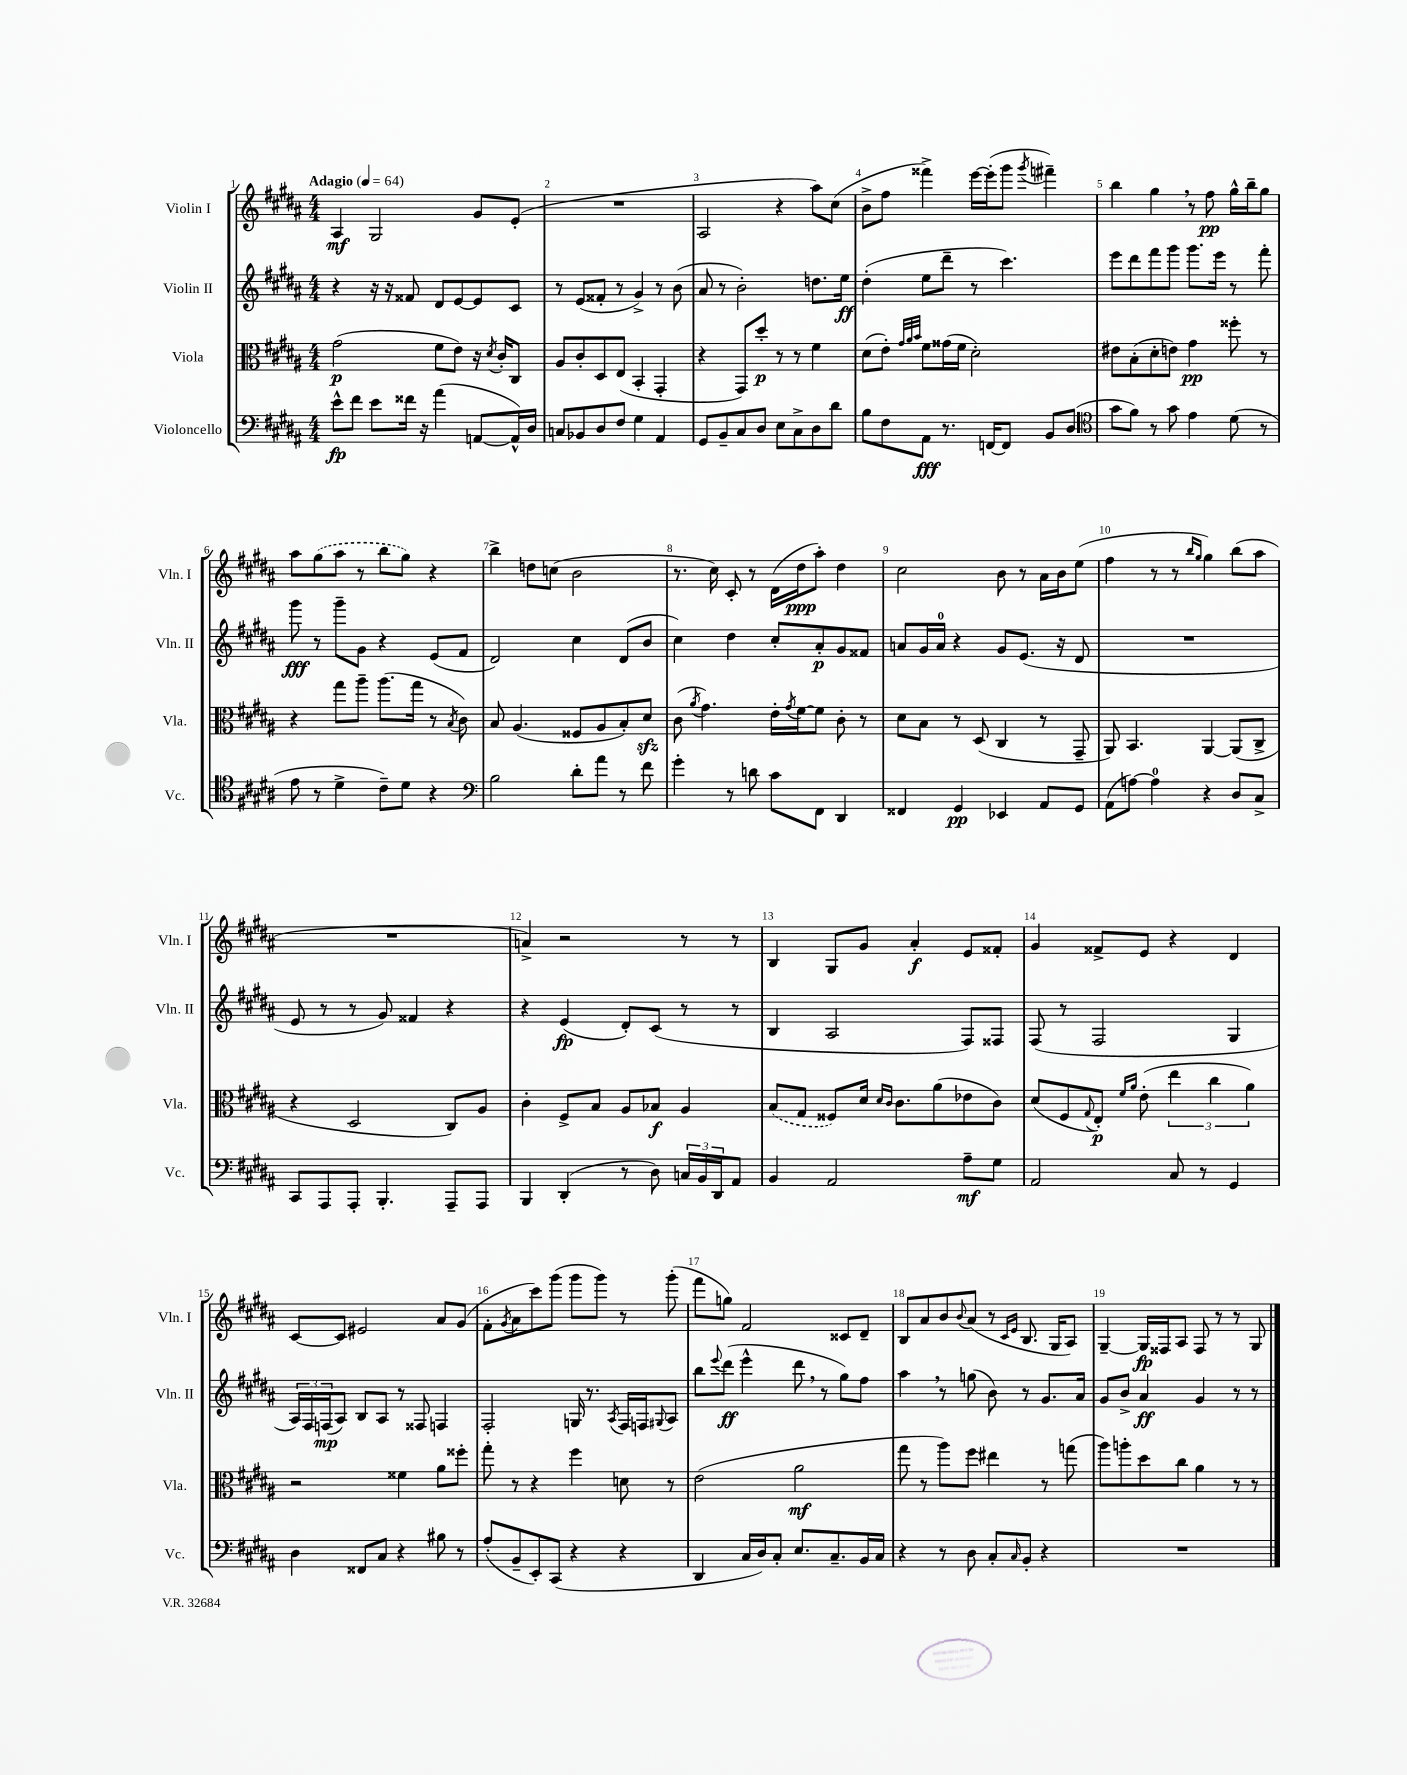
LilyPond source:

<<
\new StaffGroup <<
\new Staff = "s0" \with { instrumentName = "Violin I" shortInstrumentName = "Vln. I" } {
    \clef treble \key b \major \numericTimeSignature \time 4/4 \tempo "Adagio" 4 = 64
    ais4\mf gis2 gis'8 e'8-.( |
    R1 |
    ais2 r4 ais''8) cis''8( |
    b'8-> fis''8 fisis'''4->) e'''16~ e'''16-.( gis'''8 \acciaccatura { gis'''8 } fis'''4--) |
    b''4 gis''4 \breathe r8 fis''8\pp gis''16-^ b''16-- gis''8 |
    ais''8 \once \slurDashed gis''8( ais''8 r8 b''8 gis''8) r4 |
    b''4-> d''8 c''8( b'2 |
    r8. cis''16) cis'8-. r8 dis'16( dis''16\ppp ais''8-.) dis''4 |
    cis''2 b'8 r8 ais'16 b'16 e''8( |
    fis''4 r8 r8 \grace { b''16 gis''16 } gis''4) b''8( ais''8 |
    R1 |
    a'4->) r2 r8 r8 |
    b4 gis8 gis'8 ais'4-.\f e'8 fisis'8-. |
    gis'4 fisis'8-> e'8 r4 dis'4 |
    cis'8~ cis'8 eis'2 ais'8 gis'8( |
    fis'8-. \acciaccatura { gis'8 } ais'8 cis'''8) gis'''8( gis'''8 gis'''8) r8 gis'''8-.( |
    fis'''8 g''8) fis'2 cisis'8 dis'8-- |
    b8 ais'8 b'8 \appoggiatura { b'8 } ais'8( r8 \grace { cis'16 e'16 } b8. gis16 ais8) |
    gis4~-- gis16\fp fisis16 ais8 fisis8 r8 r8 gis8 \bar "|." |
}
\new Staff = "s1" \with { instrumentName = "Violin II" shortInstrumentName = "Vln. II" } {
    \clef treble \key b \major \numericTimeSignature \time 4/4
    r4 r16 r16 fisis'8 dis'8 e'8~ e'8 cis'8 |
    r8 e'8( fisis'8-. r8 gis'4->) r8 b'8( |
    ais'8 r8 b'2-.) d''8. e''16\ff |
    dis''4-.( e''8 dis'''8-- r8 cis'''4.) |
    e'''8 dis'''8 fis'''8 gis'''8 gis'''8. e'''16 r8 fis'''8-. |
    gis'''8\fff r8 gis'''8-- gis'8 r4 e'8( fis'8 |
    dis'2) cis''4 dis'8( b'8 |
    cis''4) dis''4 cis''8-. ais'8-.\p gis'8 fisis'8 |
    a'8 gis'16 a'16-0 r4 gis'8 e'8.( r16 dis'8 |
    R1 |
    e'8 r8 r8 gis'8) fisis'4 r4 |
    r4 e'4\fp( dis'8-.) cis'8( r8 r8 |
    b4 ais2 fis8) fisis8 |
    fis8( r8 fis2 gis4 |
    \tuplet 3/2 { ais16) fis16 f16\mp( } ais8) b8 ais8 r8 fisis8 f4 |
    fis2-. g16 r8. \acciaccatura { ais8 } fis16 f16 \appoggiatura { gis8 } ais8 |
    b''8 \appoggiatura { e'''8 } dis'''8\ff( e'''4-^ dis'''8 \breathe r8 gis''8) fis''8 |
    ais''4 \breathe r8 g''8( b'8) r8 gis'8. ais'16 |
    gis'8 b'8-> ais'4\ff gis'4 r8 r8 \bar "|." |
}
\new Staff = "s2" \with { instrumentName = "Viola" shortInstrumentName = "Vla." } {
    \clef alto \key b \major \numericTimeSignature \time 4/4
    gis'2\p( fis'8 e'8) r16 \acciaccatura { dis'8 } cis'16-. cis8 |
    ais8 cis'8-. dis8 e8( b,4-. gis,4-. |
    r4 gis,8) dis''8-.\p r8 r8 fis'4 |
    dis'8( e'8-.) \grace { gis'32 ais'32 b'32 } fis'8 gisis'16( fis'16 dis'2-.) |
    eis'8 b8-.( dis'8-. e'8) gis'4\pp fisis''8-. r8 |
    r4 gis''8 ais''8-- ais''8.( gis''16 r8 \acciaccatura { b8 } cis'8) |
    b8 ais4.( fisis8 ais8 b8-.) dis'8\sfz |
    cis'8( \acciaccatura { ais'8 } gis'4.) e'16-. \acciaccatura { gis'8 } fis'16~ fis'8 cis'8-. r8 |
    dis'8 b8 r8 dis8( cis4 r8 gis,8-- |
    ais,8) b,4. ais,4~ ais,8( cis8-> |
    r4 dis2 cis8) ais8 |
    cis'4-. fis8-> b8 ais8 bes8\f ais4 |
    \once \slurDashed b8( gis8 fisis8) dis'16 \grace { dis'16 cis'16 } cis'8. ais'8( ees'8 cis'8) |
    dis'8( fis8 \appoggiatura { gis8 } e8-.\p) \grace { fis'16 ais'16 } e'8-.( \tuplet 3/2 { e''4 cis''4 ais'4) } |
    r2 fisis'4 ais'8 fisis''8-. |
    gis''8-. r8 r4 fis''4 d'8 r8 |
    e'2( ais'2\mf |
    gis''8 r8 ais''8) fis''8 eis''4 r8 g''8( |
    ais''8) a''8-. dis''8 cis''8 ais'4 r8 r8 \bar "|." |
}
\new Staff = "s3" \with { instrumentName = "Violoncello" shortInstrumentName = "Vc." } {
    \clef bass \key b \major \numericTimeSignature \time 4/4
    e'8-^\fp fis'8 e'8 fisis'16 r16 ais'4( a,8~ a,16-^) dis16 |
    c8 bes,8 dis8 fis8 gis4 ais,4 |
    gis,8 b,8-- cis8 dis8 e8 cis8-> dis8 dis'8 |
    b8 fis8 ais,8\fff r8. f,16~ f,8 b,8 dis8( |
    \clef tenor gis'8 fis'8) r8 gis'8 e'4 dis'8( r8 |
    e'8 r8 dis'4-> cis'8--) dis'8 r4 |
    \clef bass b2 dis'8-. ais'8 r8 fis'8 |
    gis'4-. r8 d'8 cis'8 fis,8 dis,4 |
    fisis,4 gis,4\pp ees,4 ais,8 gis,8 |
    ais,8( a8~) a4-0 r4 dis8 cis8-> |
    cis,8 ais,,8 ais,,8-. b,,4.-. ais,,8-- ais,,8 |
    b,,4 dis,4-.( r8 dis8) \tuplet 3/2 { c16 b,16 dis,16 } ais,8 |
    b,4 ais,2 ais8--\mf gis8 |
    ais,2 cis8 r8 gis,4 |
    dis4 fisis,8 cis8 r4 bis8 r8 |
    ais8-.( b,8-- e,8-.) cis,8( r4 r4 |
    dis,4 cis16 dis16) cis8-. e8. cis8.-- b,16 cis16 |
    r4 r8 dis8 cis8-. \grace { cis16 } b,8-. r4 |
    R1 \bar "|." |
}
>>
>>
\layout { \context { \Score \override BarNumber.break-visibility = ##(#f #t #t) barNumberVisibility = #all-bar-numbers-visible } }
